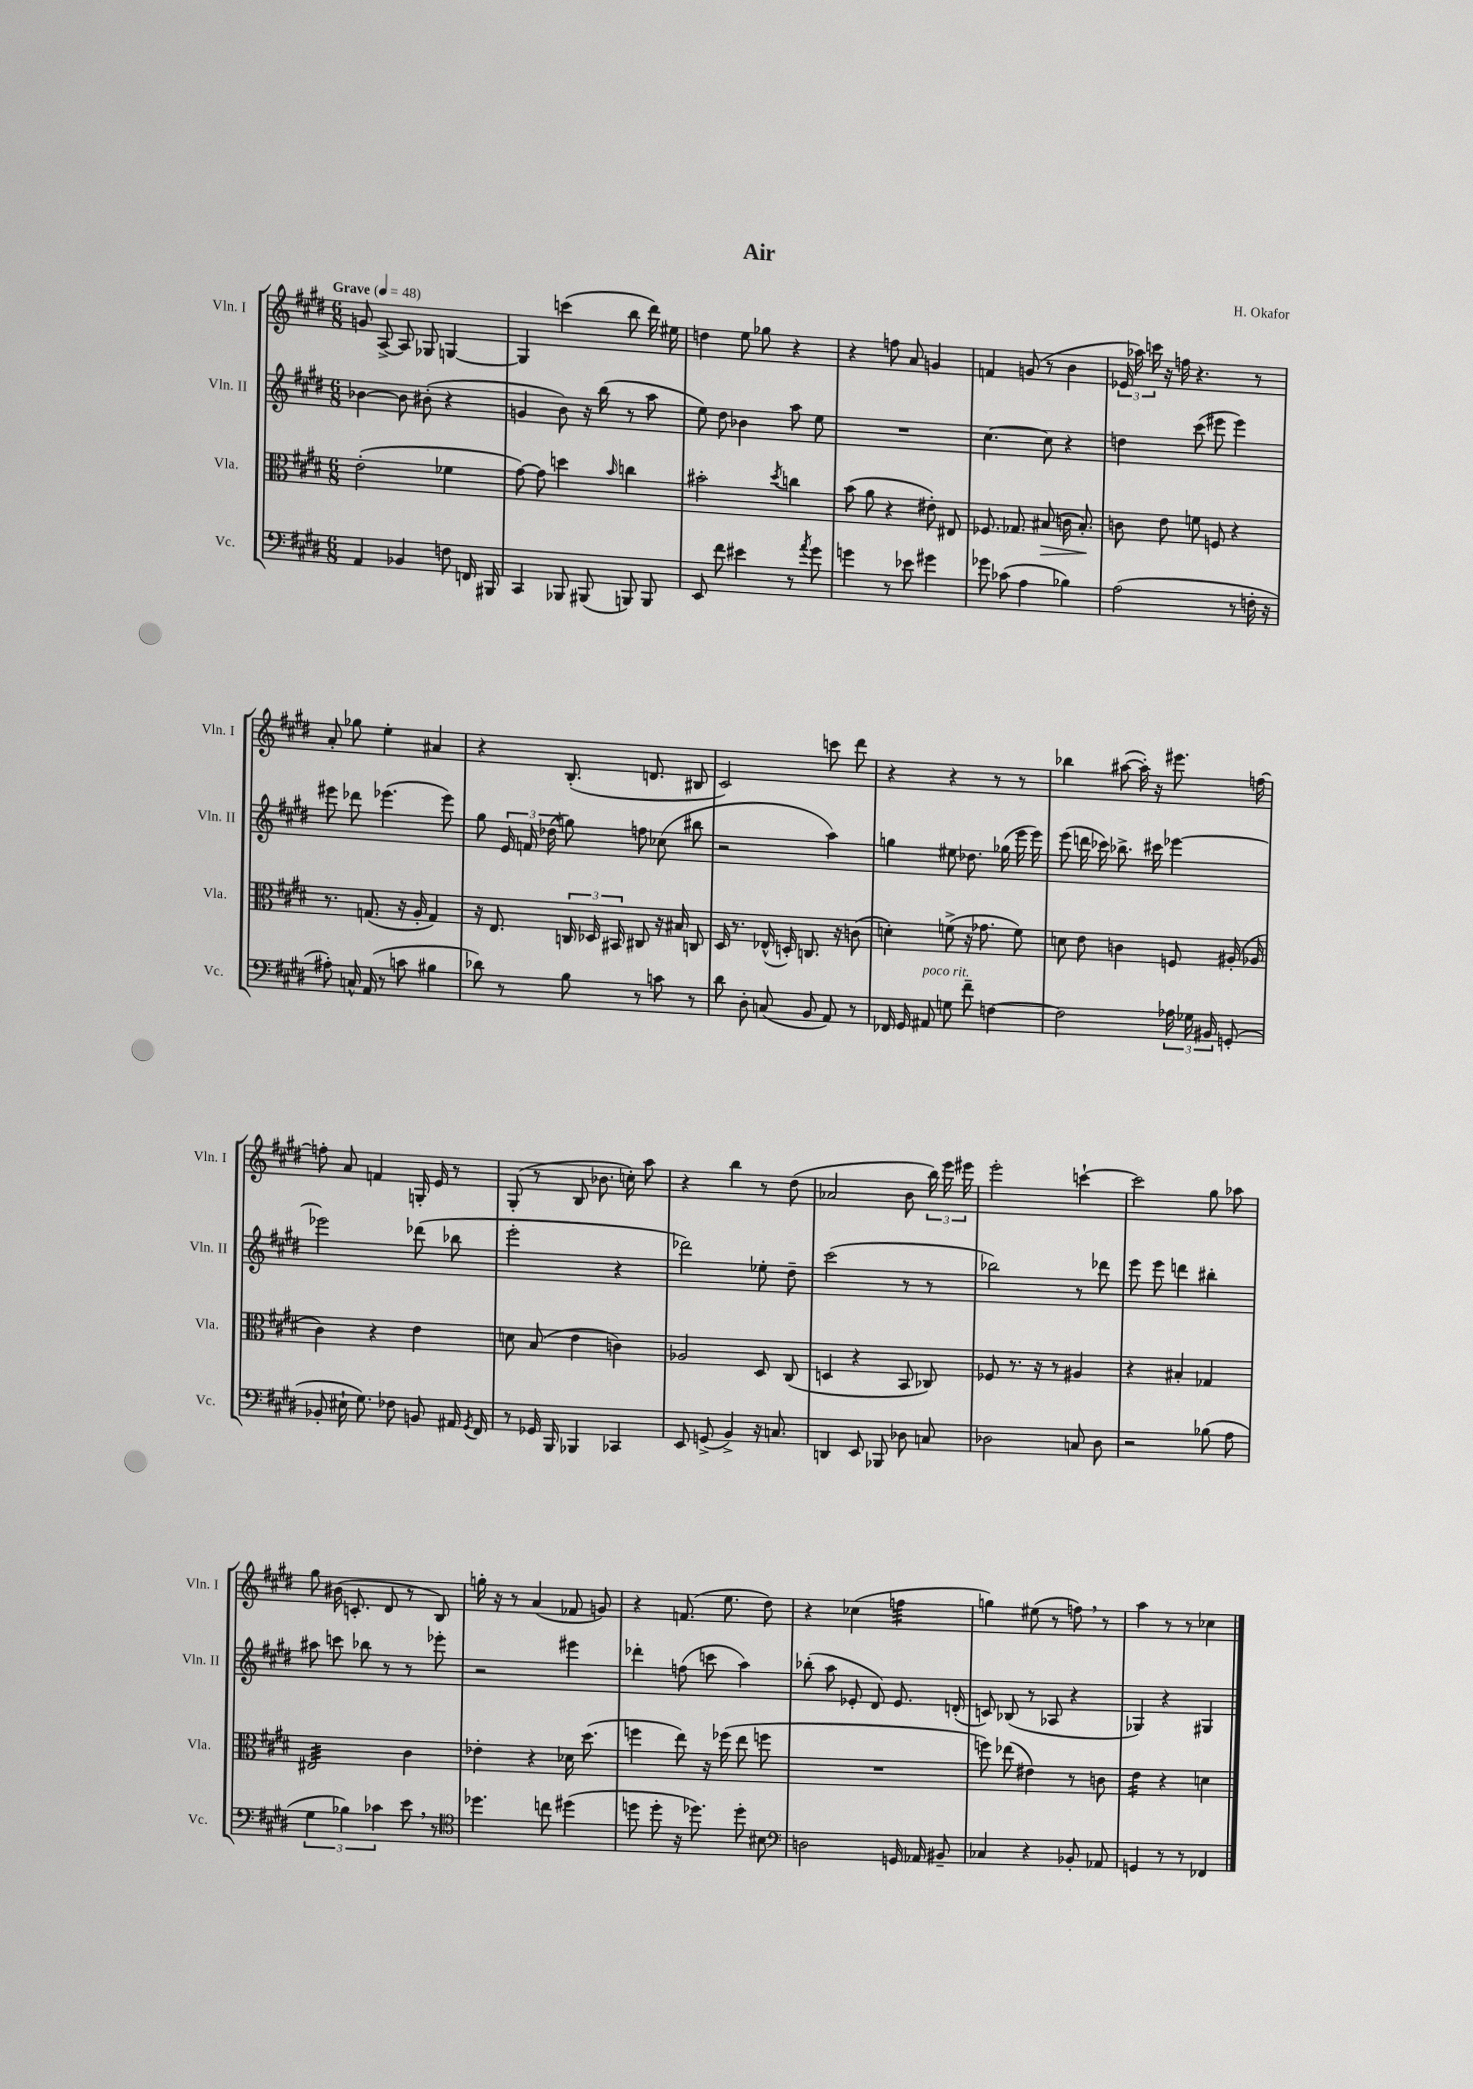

**kern	**kern	**kern	**kern
*staff4	*staff3	*staff2	*staff1
*clefF4	*clefC3	*clefG2	*clefG2
*k[f#c#g#d#]	*k[f#c#g#d#]	*k[f#c#g#d#]	*k[f#c#g#d#]
*M6/8	*M6/8	*M6/8	*M6/8
*MM48	*MM48	*MM48	*MM48
4AA/	(2e'\	[4b-\	8g/
.	.	.	[8A^/
4BB-/	.	8b-\]	8A/]
.	.	(8b#'\	8G-/
8F\	4f-\	4r	[4G/
16FF/	.	.	.
16BBB#/	.	.	.
=	=	=	=
4CC#/	[8g#\)	4g/	4G/]
.	8g#\]	.	.
8BBB-/	4dd\	8b\)	(4ccc\
(8BBB#/	.	16r	.
.	.	(16bb\	.
.	16qqb/	.	.
8BBB/)	4cc\	8r	8bb\
8BBB/	.	8aa\	16ddd#\)
.	.	.	16ee#\
=	=	=	=
8EE/	2b#'\	8ee\)	4dd\
8f#\	.	8dd#\	.
4e#\	.	4b-\	8ee\
.	.	.	8gg-\
.	8qdd#/	.	.
8r	4cc\	8aa\	4r
8qa/	.	.	.
8g#\	.	8ee\	.
=	=	=	=
4g\	(8b\	2.r	4r
.	8a\	.	.
8r	4r	.	8ff\
8e-\	.	.	8a/
4g#\	8e#'\)	.	4g/
.	8E#/	.	.
=	=	=	=
8g-\	8.F-/	[4.cc#\	4f/
(8c-\	.	.	.
.	8.G-/	.	.
4A\	.	.	(8g/
.	(8B#/	8cc#\]	8r
4B-\)	16c\	4r	4b\
.	8.B#'/)	.	.
=	=	=	=
(2A\	8c\	4dd\	24e-/
.	.	.	24aa-\)
.	.	.	24ccc\
.	8e\	.	16r
.	.	.	16ff\
.	8f\	(8ccc#\	4.r
.	8F/	8eee#\	.
8r	4r	4eee#\)	.
16F'\	.	.	8r
16r	.	.	.
=	=	=	=
8A#'\)	8.r	8eee#\	8a'/
16C^^/	.	8ddd-\	8gg-\
(16AA/	(8.G/	.	.
8r	.	(4.eee-\	4ee'\
8c\	16r	.	.
.	16A'/	.	.
4B#\	4G/)	.	4a#/
.	.	8eee-\)	.
=	=	=	=
8d-\)	16r	8gg#\	4r
.	8.E/	.	.
8r	.	24e/	.
.	.	24f/	.
.	.	(24dd-\	.
8B\	24C/	8gg\)	(8.B'/
.	24D-/	.	.
.	24BB#/	.	.
8r	8C#/	8ff\	.
.	.	.	8.d/
8c\	16r	(8cc-\	.
.	16B#/	.	.
8r	8C/	8bb#\	8B#/
=	=	=	=
8d#\	16D#/	2r	2c#/)
.	8.r	.	.
8D#'\	.	.	.
(8C/	(16E-^^/	.	.
.	16D'/)	.	.
8BB/	8.C/	.	.
8AA/)	.	4aa\)	8ccc\
.	16r	.	.
8r	(8c\	.	8ddd#\
=	=	=	=
16FF-/	4d'\)	4gg\	4r
16GG#/	.	.	.
8AA#/	.	.	.
8G\	(8f^\	8ee#\	4r
8f#~\	16r	8.dd-\	.
.	8.g-\	.	.
[4F\	.	.	8r
.	.	(16gg-\	.
.	8f\)	16eee\	8r
.	.	16eee\)	.
=	=	=	=
2F\]	8d\	(8eee\	4bb-\
.	8e\	16ddd\	.
.	.	16ccc-\)	.
.	4c\	8.bb-^\	([8aa#\
.	.	.	16aa#'\])
.	.	16ccc#\	16r
24A-\	8F/	[4eee-\	8.eee#\
24G-\	.	.	.
24BB#/	.	.	.
(8GG'/	(16A#'/	.	.
.	16A-/	.	[16ff\
=	=	=	=
8BB-'/	4c#\)	2eee-\]	8ff'\]
16E#`\	.	.	8a/
8.G#\)	.	.	.
.	4r	.	4f/
8F-\	.	.	.
8BB/	4e\	(8ddd-\	16G'/
.	.	.	16e/
16AA#/	.	8bb-\	8r
8qGG#/	.	.	.
16FF#/	.	.	.
=	=	=	=
8r	8d\	2eee'\	(8G#'/
16GG-/	(8B/	.	8r
16BBB/	.	.	.
4BBB-/	4e\	.	8B/
.	.	.	8.b-\
4CC-/	4c\)	4r	.
.	.	.	16cc'\)
.	.	.	8aa\
=	=	=	=
8EE/	2A-/	2ddd-\)	4r
(8GG^/	.	.	.
4BB^/)	.	.	4bb\
16r	8D#/	8ee-'\	8r
8.C/	.	.	.
.	(8C#/	8dd#~\	(8dd#\
=	=	=	=
4DD/	4D/	(2ccc#\	2a-/
8EE/	4r	.	.
8BBB-/	.	.	.
8D-\	8BB/	8r	8b\
8C/	8C-/)	8r	24bb\)
.	.	.	24eee\
.	.	.	24eee#\
=	=	=	=
2D-\	8F-/	2bb-\)	2eee'\
.	8.r	.	.
.	16r	.	.
.	8r	.	.
8C/	4A#/	8r	[4ccc`\
8D-\	.	8ddd-\	.
=	=	=	=
2r	4r	8eee\	2ccc\]
.	.	8eee\	.
.	4B#'/	4ddd\	.
(8B-\	4G-/	4bb#'\	8gg#\
8A\	.	.	8aa-\
=	=	=	=
6G#\	2E#/	8aa#\	8gg#\
.	.	8ccc\	(16b#\
6B-\)	.	.	.
.	.	.	8.c'/
.	.	8bb-\	.
6c-\	.	.	.
.	.	8r	8d#/
8e\	4c#\	8r	8r
8r	.	8eee-'\	8B/)
=	=	=	=
*clefC4	*	*	*
4.dd-\	4e-'\	2r	16gg'\
.	.	.	16r
.	.	.	8r
.	4r	.	(4a/
8cc\	.	.	.
(4dd#\	16d-\	4eee#\	8f-/
.	(8.dd#\	.	.
.	.	.	8g/)
=	=	=	=
8dd\	4ff\	4ddd-'\	4r
8dd'\	.	.	.
16r	8ee\)	(8ff\	(8.f/
8.dd-\)	.	.	.
.	16r	8ccc\	.
.	(16ff-\	.	8.ee\
8dd-'\	8ee\	4aa\)	.
8B#\	8ff\	.	8dd#\)
=	=	=	=
*clefF4	*	*	*
2D\	2.r	(8bb-'\	4r
.	.	8aa\	.
.	.	8e-'/	(4cc-\
.	.	8d#/)	.
16GG/	.	8.e-/	4ff\
16AA-/	.	.	.
8BB#~/	.	.	.
.	.	(16d'/	.
=	=	=	=
4C-/	8ff\)	8c/)	4gg\)
.	(8ee-\	(8B-/	.
4r	4e#\)	8r	(8ee#\
.	.	8A-/	8r
8BB-'/	8r	4r	8ff\)
8AA-/	8c\	.	8r
=	=	=	=
4GG/	4e\	4G-/)	4aa\
8r	4r	4r	8r
8r	.	.	8r
4FF-/	4d\	4G#/	4cc-\
==	==	==	==
*-	*-	*-	*-
